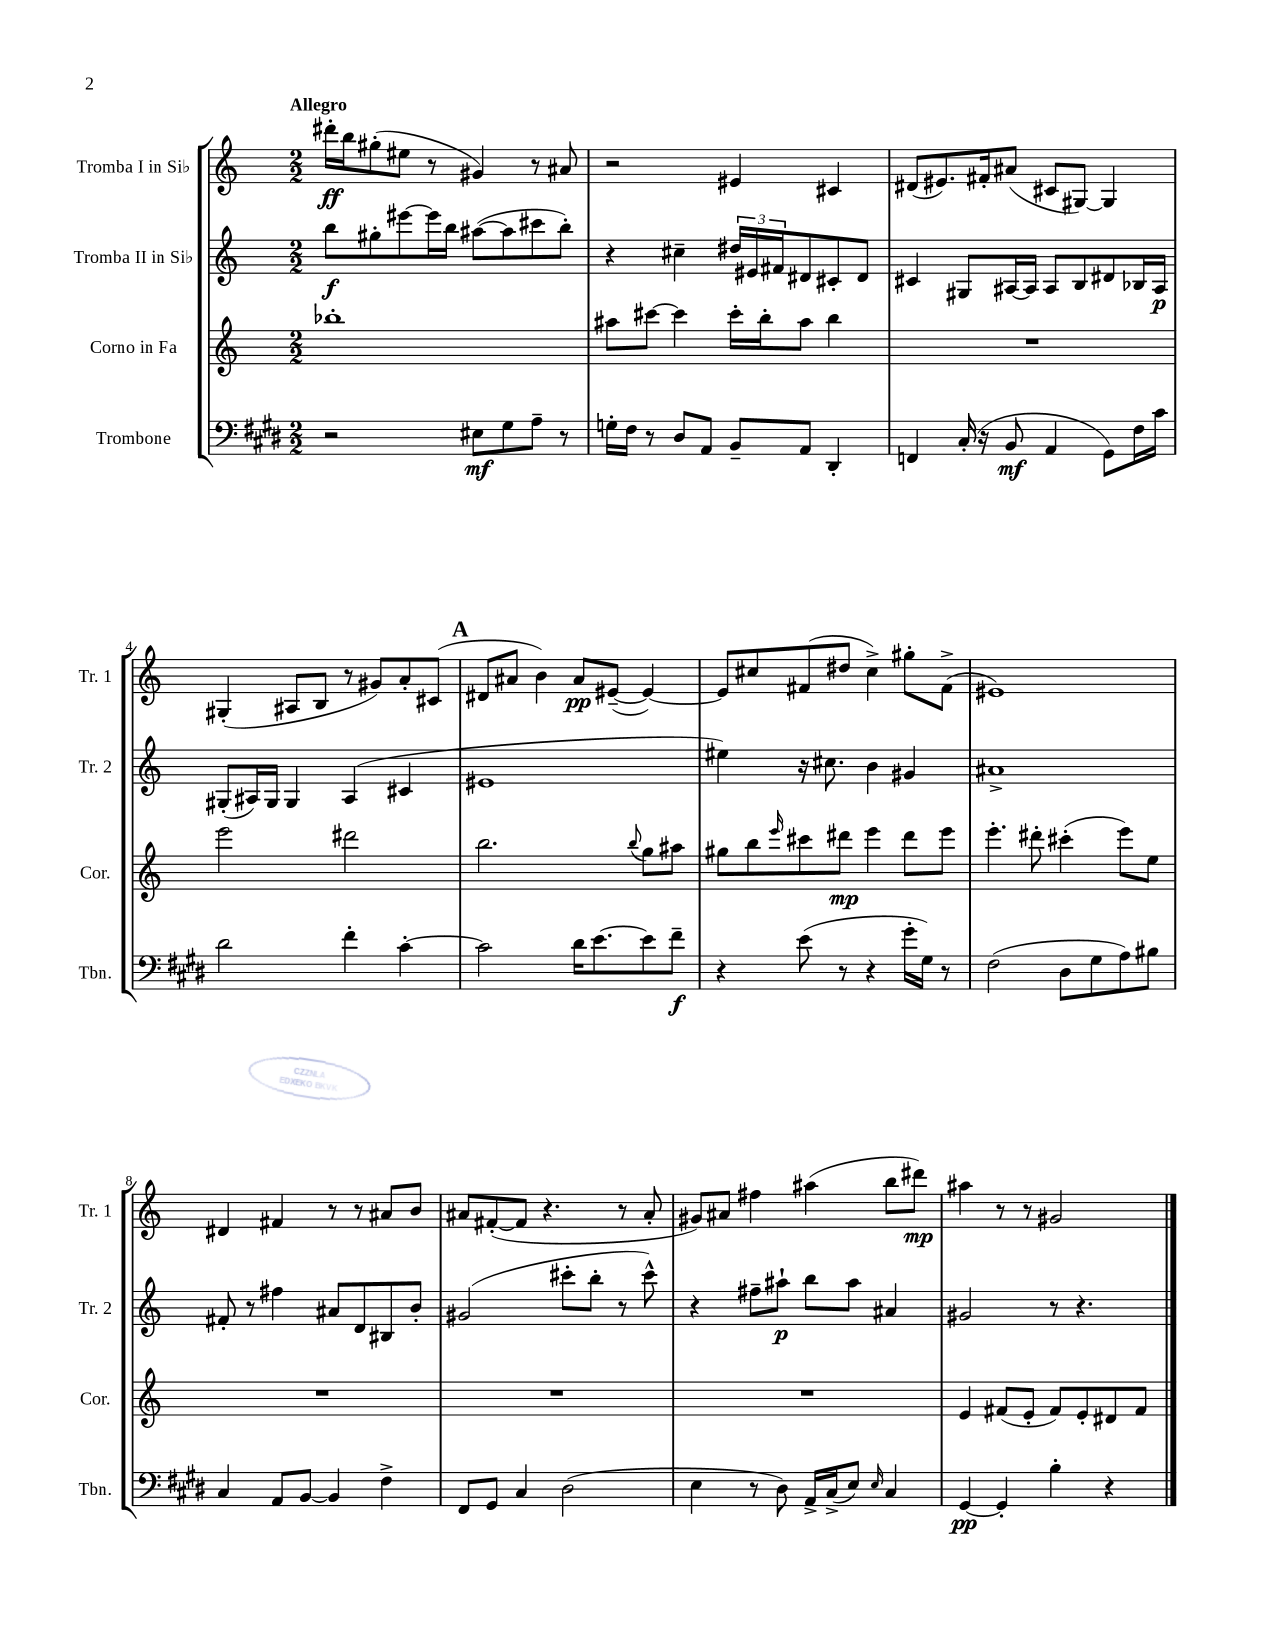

**kern	**kern	**kern	**kern
*staff4	*staff3	*staff2	*staff1
*clefF4	*clefG2	*clefG2	*clefG2
*k[f#c#g#d#]	*k[]	*k[]	*k[]
*M2/2	*M2/2	*M2/2	*M2/2
2r	1bb-'	8bb\L	16ddd#'\LL
.	.	.	16bb\J
.	.	8gg#'\	(8gg#'\
.	.	[8eee#\	8ee#\J
.	.	16eee#\]L	8r
.	.	16bb\JJ	.
8E#\L	.	([8aa#\L	4g#/)
8G#\	.	8aa#\]	.
8A~\J	.	8ccc#\	8r
8r	.	8bb'\J)	8a#/
=	=	=	=
16G'\LL	8aa#\L	4r	2r
16F#\JJ	.	.	.
8r	[8ccc#\J	.	.
8D#/L	4ccc#\]	4cc#~\	.
8AA/J	.	.	.
8BB~/L	16ccc#'\LL	24dd#/LL	4e#/
.	.	24e#/	.
.	16bb'\J	.	.
.	.	24f#/J	.
8AA/J	8aa#\J	8d#/	.
4DD#'/	4bb\	8c#'/	4c#/
.	.	8d#/J	.
=	=	=	=
4FF/	1r	4c#/	(8d#/L
.	.	.	8.e#/)
(16C#'/	.	8G#/L	.
16r	.	.	16f#'/k
8BB/	.	[16A#/L	(8a#/J
.	.	16A#/]JJ	.
4AA/	.	8A#/L	8c#/L
.	.	8B/	[8G#/J)
8GG#\L)	.	8d#/	4G#/]
16F#\L	.	16B-/L	.
16c#\JJ	.	16A#/JJ	.
=	=	=	=
2d#\	2eee\	(8G#'/L	(4G#'/
.	.	16A#/L)	.
.	.	16G#/JJ	.
.	.	4G#/	8A#/L
.	.	.	8B/J
4f#'\	2ddd#\	(4A#/	8r
.	.	.	8g#/L)
[4c#'\	.	4c#/	8a'/
.	.	.	(8c#/J
=	=	=	=
2c#\]	2.bb\	1e#	8d#/L
.	.	.	8a#/J
.	.	.	4b\)
16d#\LK	.	.	8a#/L
[8.e\	.	.	.
.	.	.	([8e#~/J
.	8qqbb/	.	.
8e\]	8gg\L	.	4e#/_)
8f#~\J	8aa#\J	.	.
=	=	=	=
4r	8gg#\L	4ee#\)	8e#/]L
.	8bb\	.	8cc#/
.	16qqeee/	.	.
(8e\	8ccc#\	16r	(8f#/
.	.	8.cc#\	.
8r	8ddd#\J	.	8dd#/J
4r	4eee\	4b\	4cc#^\)
16g#'\LL	8ddd#\L	4g#/	8gg#'\L
16G#\JJ)	.	.	.
8r	8eee\J	.	(8f#^\J
=	=	=	=
(2F#\	4.eee'\	1a#^	1e#)
.	8ddd#'\	.	.
8D#\L	(4ccc#'\	.	.
8G#\	.	.	.
8A\)	8eee\L)	.	.
8B#\J	8ee\J	.	.
=	=	=	=
4C#/	1r	8f#'/	4d#/
.	.	8r	.
8AA/L	.	4ff#\	4f#/
[8BB/J	.	.	.
4BB/]	.	8a#/L	8r
.	.	8d/	8r
4F#^\	.	8B#/	8a#/L
.	.	8b'/J	8b/J
=	=	=	=
8FF#/L	1r	(2g#/	8a#/L
8GG#/J	.	.	([8f#'/
4C#/	.	.	8f#/]J
.	.	.	4.r
(2D#\	.	8ccc#'\L	.
.	.	8bb'\J	.
.	.	8r	8r
.	.	8ccc#^^\)	8a#'/
=	=	=	=
4E\	1r	4r	8g#/L)
.	.	.	8a#/J
8r	.	8ff#~\L	4ff#\
8D#\)	.	8aa#`\J	.
16AA^/LL	.	8bb\L	(4aa#\
(16C#^/J	.	.	.
8E/J)	.	8aa#\J	.
16qqE/	.	.	.
4C#/	.	4a#/	8bb\L
.	.	.	8ddd#\J)
=	=	=	=
[4GG#/	4e/	2g#/	4aa#\
4GG#'/]	(8f#/L	.	8r
.	8e'/J	.	8r
4B'\	8f#/L)	8r	2g#/
.	8e'/	4.r	.
4r	8d#/	.	.
.	8f#/J	.	.
==	==	==	==
*-	*-	*-	*-
